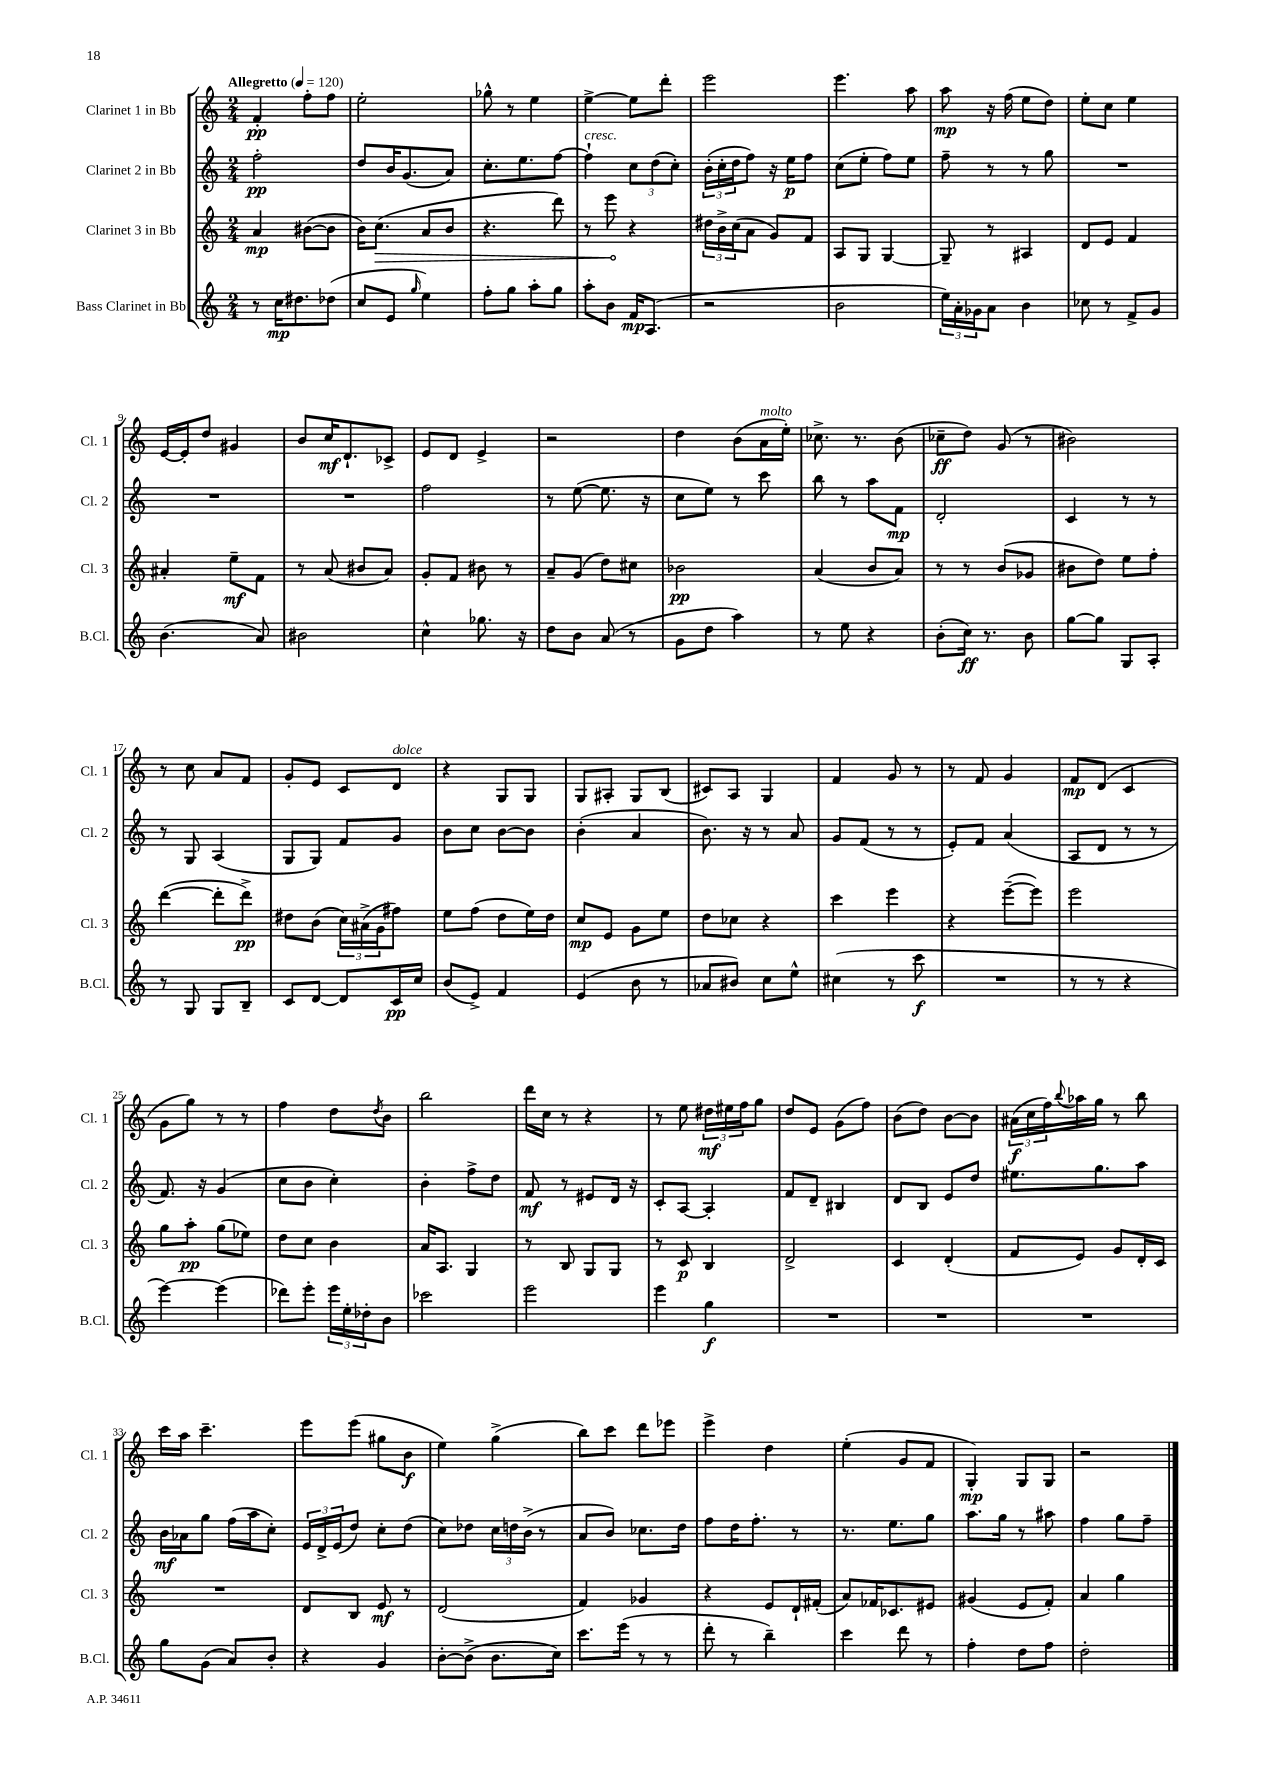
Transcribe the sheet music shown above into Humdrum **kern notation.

**kern	**kern	**kern	**kern
*staff4	*staff3	*staff2	*staff1
*clefG2	*clefG2	*clefG2	*clefG2
*k[]	*k[]	*k[]	*k[]
*M2/4	*M2/4	*M2/4	*M2/4
*MM120	*MM120	*MM120	*MM120
8r	4a/	2ff'\	4f'/
16cc\LK	.	.	.
8.dd#\	.	.	.
.	([8b#\L	.	8ff'\L
(8dd-\J	8b#\]J	.	8ff\J
=	=	=	=
8cc/L	16b\LK)	8dd/L	2ee'\
.	(8.cc\J	.	.
8e/J	.	16b/K	.
.	.	(8.g/	.
16qqgg/	.	.	.
4ee\)	8a/L	.	.
.	8b/J	8a/J)	.
=	=	=	=
8ff'\L	4.r	8.cc'\L	8gg-^^\
8gg\J	.	.	8r
.	.	8.ee\	.
8aa'\L	.	.	4ee\
8gg\J	8ddd\)	[8ff\J	.
=	=	=	=
8aa'\L	8r	4ff`\]	[4ee^\
8b\J	8eee\	.	.
16f/LK	4r	12cc\L	8ee\]L
(8.A/J	.	.	.
.	.	(12dd\	.
.	.	.	8ddd'\J
.	.	12cc'\J)	.
=	=	=	=
2r	24dd#\LL	(24b'\LL	2eee\
.	24b^\	24cc'\	.
.	(24cc\J	24dd\J	.
.	8a\J	8ff\J)	.
.	8g/L)	16r	.
.	.	16ee\LK	.
.	8f/J	8ff\J	.
=	=	=	=
2b\	8A/L	(8cc\L	4.eee\
.	8G/J	8ee'\J	.
.	[4G/	8ff\L)	.
.	.	8ee\J	8aa\
=	=	=	=
24ee\LL)	8G~/]	8ff~\	8aa\
24a'\	.	.	.
24g-\J	.	.	.
8a\J	8r	8r	16r
.	.	.	(16ff\
4b\	4A#/	8r	8ee\L
.	.	8gg\	8dd\J)
=	=	=	=
8cc-\	8d/L	2r	8ee'\L
8r	8e/J	.	8cc\J
8f^/L	4f/	.	4ee\
8g/J	.	.	.
=	=	=	=
(4.b\	4a#'/	2r	[16e/LL
.	.	.	16e'/]J
.	.	.	8dd/J
.	8ee~\L	.	4g#/
8a/)	8f\J	.	.
=	=	=	=
2b#\	8r	2r	8b/L
.	(8a/	.	16cc/K
.	.	.	8.d`/
.	8b#/L	.	.
.	8a/J)	.	8c-^/J
=	=	=	=
4cc^^\	8g'/L	2ff\	8e/L
.	8f/J	.	8d/J
8.gg-\	8b#\	.	4e^/
.	8r	.	.
16r	.	.	.
=	=	=	=
8dd\L	8a~/L	8r	2r
8b\J	(8g/J	([8ee\	.
(8a/	8dd\L)	8.ee\]	.
8r	8cc#\J	.	.
.	.	16r	.
=	=	=	=
8g\L	2b-\	8cc\L	4dd\
8dd\J	.	8ee\J)	.
4aa\)	.	8r	(8b\L
.	.	8ccc\	16a\L
.	.	.	16ee'\JJ)
=	=	=	=
8r	(4a/	8bb\	8.cc-^\
8ee\	.	8r	.
.	.	.	8.r
4r	8b/L	8aa\L	.
.	8a/J)	8f\J	(8b\
=	=	=	=
(8b'\L	8r	2d'/	8cc-~\L
16cc\Jk)	8r	.	8dd\J)
8.r	.	.	.
.	(8b/L	.	(8g/
8b\	8g-/J	.	8r
=	=	=	=
[8gg\L	8b#\L	4c/	2b#\)
8gg\]J	8dd\J)	.	.
8G/L	8ee\L	8r	.
8A'/J	8ff'\J	8r	.
=	=	=	=
8r	([4ddd\	8r	8r
8G/	.	8G/	8cc\
8G/L	8ddd'\]L	(4A/	8a/L
8B~/J	8ddd^\J)	.	8f/J
=	=	=	=
8c/L	8dd#\L	8G/L	8g'/L
[8d/J	(8b\J	8G/J)	8e/J
8d/]L	24cc\LL)	8f/L	8c/L
.	(24a#^\	.	.
.	24g\J	.	.
16c/L	8ff#\J)	8g/J	8d/J
16cc/JJ	.	.	.
=	=	=	=
(8b/L	8ee\L	8b\L	4r
8e^/J)	(8ff\J	8cc\J	.
4f/	8dd\L	[8b\L	8G/L
.	16ee\L)	8b\]J	8G/J
.	16dd\JJ	.	.
=	=	=	=
(4e/	8cc/L	(4b'\	8G/L
.	8e/J	.	8A#'/J
8b\	8g\L	4a/	8G/L
8r	8ee\J	.	(8B/J
=	=	=	=
8a-/L	8dd\L	8.b\)	8c#/L)
8b#/J)	8cc-\J	.	8A/J
.	.	16r	.
8cc\L	4r	8r	4G/
8ee^^\J	.	8a/	.
=	=	=	=
(4cc#\	4ccc\	8g/L	4f/
.	.	(8f/J	.
8r	4eee\	8r	8g/
8ccc\	.	8r	8r
=	=	=	=
2r	4r	8e'/L)	8r
.	.	8f/J	8f/
.	([8eee~\L	(4a/	4g/
.	8eee\]J)	.	.
=	=	=	=
8r	2eee\	8A/L	8f/L
8r	.	8d/J	(8d/J
4r	.	8r	4c/
.	.	8r	.
=	=	=	=
[4eee\)	8gg\L	8.f/)	8g\L
.	8aa'\J	.	8gg\J)
.	.	16r	.
(4eee\]	(8gg\L	(4g/	8r
.	8ee-\J)	.	8r
=	=	=	=
8ddd-\L)	8dd\L	8cc\L	4ff\
8eee'\J	8cc\J	8b\J	.
24eee\LL	4b\	4cc'\)	8dd\L
24ee'\	.	.	.
24dd-'\J	.	.	.
.	.	.	8qdd/
8b\J	.	.	8b\J
=	=	=	=
2ccc-\	16a/LK	4b'\	2bb\
.	8.A/J	.	.
.	4G/	8ff^\L	.
.	.	8dd\J	.
=	=	=	=
2eee\	8r	8f/	16ddd\LL
.	.	.	16cc\JJ
.	8B/	8r	8r
.	8G/L	8e#/L	4r
.	8G/J	16d/Jk	.
.	.	16r	.
=	=	=	=
4eee\	8r	8c'/L	8r
.	8c/	[8A/J	8ee\
4gg\	4B/	4A'/]	24dd#\LL
.	.	.	24ee#\
.	.	.	24ff\J
.	.	.	8gg\J
=	=	=	=
2r	2d^/	8f/L	8dd/L
.	.	8d~/J	8e/J
.	.	4B#/	(8g\L
.	.	.	8ff\J)
=	=	=	=
2r	4c/	8d/L	(8b\L
.	.	8B/J	8dd\J)
.	(4d'/	8e/L	[8b\L
.	.	8dd/J	8b\]J
=	=	=	=
2r	8f/L	8.ee#\L	(24a#\LL
.	.	.	24cc\
.	.	.	24ff\)
.	.	.	8qqbb/
.	8e/J)	.	16aa-\
.	.	8.gg\	16gg\JJ
.	8g/L	.	8r
.	16d'/L	8aa\J	8bb\
.	16c/JJ	.	.
=	=	=	=
8gg\L	2r	16b\LL	16ccc\LL
.	.	16a-\J	16aa\JJ
(8g\J	.	8gg\J	4.ccc~\
8a/L)	.	(16ff\LL	.
.	.	16aa\J	.
8b'/J	.	8cc'\J)	.
=	=	=	=
4r	8d/L	24e/LL	8eee\L
.	.	24d^/	.
.	.	(24e/J	.
.	8B/J	8dd/J)	(8eee\J
4g/	8e/	8cc'\L	8gg#\L
.	8r	(8dd\J	8b\J
=	=	=	=
[8b'\L	(2d/	8cc\L)	4ee\)
(8b^\]J	.	8dd-\J	.
8.b\L	.	24cc\LL	(4gg^\
.	.	24dd\	.
.	.	(24b^\JJ	.
.	.	8r	.
16cc\Jk)	.	.	.
=	=	=	=
8.ccc\L	4f/)	8a/L	8bb\L)
.	.	8b/J)	8ccc\J
(16eee\Jk	.	.	.
8r	4g-/	8.cc-\L	8ddd\L
8r	.	.	8eee-\J
.	.	16dd\Jk	.
=	=	=	=
8ddd'\	4r	8ff\L	4eee^\
8r	.	16dd\K	.
.	.	8.ff'\J	.
4bb~\)	8e/L	.	4dd\
.	16d`/L	8r	.
.	(16f#'/JJ	.	.
=	=	=	=
4ccc\	8a/L)	8.r	(4ee'\
.	16f-/K	.	.
.	8.c-/	8.ee\L	.
8ddd\	.	.	8g/L
8r	8e#/J	8gg\J	8f/J
=	=	=	=
4ff'\	(4g#/	8.aa\L	4G'/)
.	.	16gg\Jk	.
8dd\L	8e/L	8r	8G/L
8ff\J	8f'/J)	8aa#\	8G/J
=	=	=	=
2dd'\	4a/	4ff\	2r
.	4gg\	8gg\L	.
.	.	8ff~\J	.
==	==	==	==
*-	*-	*-	*-
